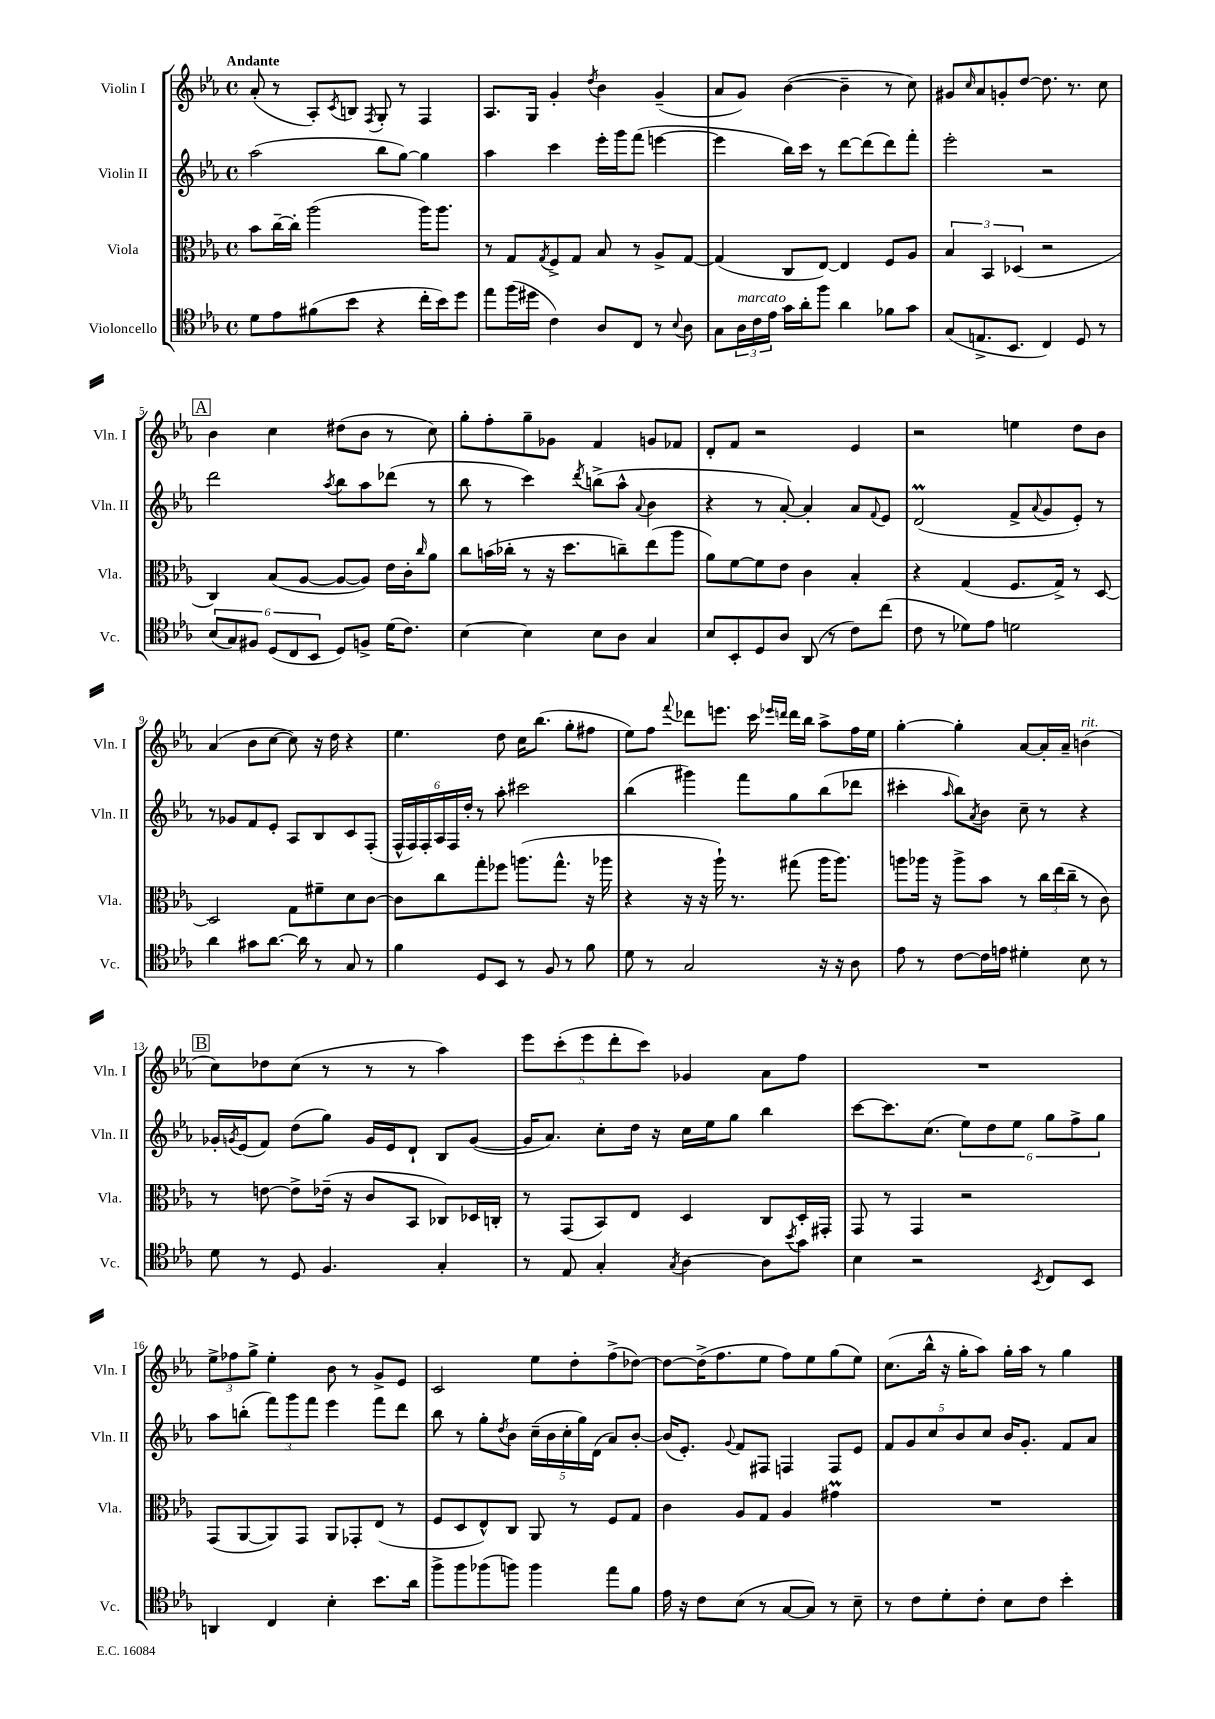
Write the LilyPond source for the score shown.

<<
\new StaffGroup <<
\new Staff = "s0" \with { instrumentName = "Violin I" shortInstrumentName = "Vln. I" } {
    \clef treble \key ees \major \defaultTimeSignature \time 4/4 \tempo "Andante"
    aes'8-.( r8 aes8-.) \acciaccatura { c'8 } b8 \acciaccatura { f8 } g8-. r8 f4 |
    aes8. g16 g'4-. \acciaccatura { d''8 } bes'4 g'4--( |
    aes'8 g'8) bes'4~( bes'4-- r8 c''8) |
    gis'8 \grace { c''16 } aes'8 g'8-. d''8~ d''8. r8. c''8 |
    \mark \markup { \box "A" } bes'4 c''4 dis''8( bes'8 r8 c''8) |
    g''8-. f''8-. g''8-- ges'8 f'4 g'8 fes'8 |
    d'8-. f'8 r2 ees'4 |
    r2 e''4 d''8 bes'8 |
    aes'4( bes'8 c''8~ c''8) r16 d''16 r4 |
    ees''4. d''8 c''16 bes''8.( g''8-. fis''8 |
    ees''8) f''8 \appoggiatura { f'''8 } des'''8 e'''8. c'''16 \grace { ees'''16 d'''16 } d'''16 bes''16 aes''8-> f''16 ees''16 |
    g''4~-. g''4-. aes'8~ aes'16-. aes'16-- b'4^\markup { \italic "rit." }( |
    \mark \markup { \box "B" } c''8) des''8 c''8( r8 r8 r8 aes''4) |
    \tuplet 5/4 { ees'''8 c'''8-.( ees'''8 d'''8-. c'''8) } ges'4 aes'8 f''8 |
    R1 |
    \tuplet 3/2 { ees''8-> fes''8 g''8-> } ees''4-. bes'8 r8 g'8-> ees'8 |
    c'2 ees''8 d''8-. f''8->( des''8~) |
    des''8~ des''16->( f''8. ees''8 f''8) ees''8 g''8( ees''8) |
    c''8.( bes''16-^ r16 g''16-. aes''8) g''16-. aes''16 r8 g''4 \bar "|." |
}
\new Staff = "s1" \with { instrumentName = "Violin II" shortInstrumentName = "Vln. II" } {
    \clef treble \key ees \major \defaultTimeSignature \time 4/4
    aes''2( bes''8 g''8~) g''4 |
    aes''4 c'''4 ees'''16-. g'''16 f'''8( e'''4~ |
    e'''4 bes''16) c'''16 r8 d'''8~ d'''8( d'''8) f'''8-. |
    ees'''2-. r2 |
    \mark \markup { \box "A" } d'''2 \acciaccatura { aes''8 } bes''8 aes''8 des'''8( r8 |
    bes''8 r8 c'''4) \acciaccatura { d'''8 } b''8->( aes''8-^ \appoggiatura { aes'8 } bes'4 |
    r4 r8 aes'8~-.) aes'4-. aes'8 \appoggiatura { f'8 } ees'8 |
    d'2\prall( f'8-> \appoggiatura { aes'8 } g'8 ees'8-.) r8 |
    r8 ges'8 f'8 ees'8-. aes8 bes8 c'8 f8-.( |
    \tuplet 6/4 { f16-^ f16) f16-. aes16 f16 d''16-. } r8 aes''8-. cis'''2 |
    bes''4( gis'''4) f'''8 g''8 bes''8( des'''8 |
    cis'''4-. \grace { aes''16 } bes''8) \acciaccatura { aes'8 } bes'8 c''8-- r8 r4 |
    \mark \markup { \box "B" } ges'16-. \acciaccatura { g'8 } ees'16( f'8) d''8( g''8) g'16 ees'16 d'8-! bes8 g'8~( |
    g'16 aes'8.) c''8-. d''16 r16 c''16 ees''16 g''8 bes''4 |
    c'''8~ c'''8. c''8.( \tuplet 6/4 { ees''8) d''8 ees''8 g''8 f''8-> g''8 } |
    aes''8 b''8-.( \tuplet 3/2 { f'''8) g'''8 f'''8 } ees'''4 f'''8 d'''8 |
    bes''8 r8 g''8-. \acciaccatura { d''8 } bes'8 \tuplet 5/4 { c''16--( bes'16 c''16-. g''16) d'16( } aes'8) bes'8~-. |
    bes'16( ees'8.-.) \appoggiatura { g'8 } f'8 fis8 f4 f8 ees'8 |
    \tuplet 5/4 { f'8 g'8 c''8 bes'8 c''8 } bes'16 g'8.-. f'8 aes'8 \bar "|." |
}
\new Staff = "s2" \with { instrumentName = "Viola" shortInstrumentName = "Vla." } {
    \clef alto \key ees \major \defaultTimeSignature \time 4/4
    bes'8 c''16~-- c''16-. aes''2( aes''16) aes''8. |
    r8 g8 \acciaccatura { g8 } f8-> g8 bes8 r8 aes8-> g8~ |
    g4( c8 ees8~) ees4 f8 aes8 |
    \tuplet 3/2 { bes4 bes,4 des4( } r2 |
    \mark \markup { \box "A" } c4) bes8( aes8~ aes8~ aes8) ees'16 c'16-. \grace { c''16 } aes'8 |
    c''8 b'16( ces''16-. r8 r16 d''8. c''8--) ees''8( aes''8 |
    aes'8) f'8~ f'8 ees'8 c'4 bes4-. |
    r4 g4( f8. g16->) r8 d8~ |
    d2 g8 fis'8-- d'8 c'8~ |
    c'8 c''8 g''8-. fes''8 a''8.( g''8.-^ r16 aes''16 |
    r4 r16 r16 aes''16-!) r8. gis''8( aes''16 aes''8.) |
    a''8 aes''16 r16 aes''8-> bes'8 r8 \tuplet 3/2 { c''16 ees''16( c''16-- } r8 c'8) |
    \mark \markup { \box "B" } r8 e'8~ e'8-> ees'16--( r16 c'8 bes,8 ces8) des16 c16-. |
    r8 g,8( bes,8) ees8 d4 c8 d16-. gis,16-. |
    g,8 r8 g,4 r2 |
    g,8( aes,8~ aes,8) g,8 aes,8 ges,8-. ees8( r8 |
    f8 d8 ees8-^) c8 aes,8 r8 f8 g8 |
    c'4 aes8 g8 aes4 gis'4\prall |
    R1 \bar "|." |
}
\new Staff = "s3" \with { instrumentName = "Violoncello" shortInstrumentName = "Vc." } {
    \clef tenor \key ees \major \defaultTimeSignature \time 4/4
    d'8 ees'8 fis'8( bes'8 r4 c''16-. bes'16) d''8 |
    ees''8 f''16( dis''16 c'4) aes8 c8 r8 \appoggiatura { bes8 } aes8 |
    g8 \tuplet 3/2 { aes16^\markup { \italic "marcato" } c'16 ees'16 } g'16 aes'16-. f''8 aes'4 fes'8 g'8 |
    g8( e8.-> bes,8. c4) d8 r8 |
    \mark \markup { \box "A" } \tuplet 6/4 { bes8( g8) fis8 d8( c8 bes,8 } d8) f8-> d'16( c'8.) |
    bes4~ bes4 bes8 aes8 g4 |
    bes8 bes,8-. d8 aes8 aes,8( r8 c'8) c''8( |
    c'8 r8 des'8) ees'8 d'2 |
    aes'4 gis'8 aes'8.~ aes'16 r8 g8 r8 |
    f'4 d8 bes,8 r8 f8 r8 f'8 |
    d'8 r8 g2 r16 r16 aes8 |
    ees'8 r8 c'8~ c'16 e'16 dis'4-. bes8 r8 |
    \mark \markup { \box "B" } d'8 r8 d8 f4. g4-. |
    r8 ees8 g4-. \acciaccatura { g8 } aes4~ aes8 \acciaccatura { bes'8 } g'8 |
    bes4 r2 \acciaccatura { bes,8 } c8 bes,8 |
    a,4 c4 bes4-. bes'8. aes'16 |
    f''8-> f''8 fes''8( f''8) f''4 ees''8 f'8 |
    ees'16 r16 c'8 bes8( r8 g8~ g8) r8 bes8-- |
    r8 c'8 d'8-. c'8-. bes8 c'8 bes'4-. \bar "|." |
}
>>
>>
